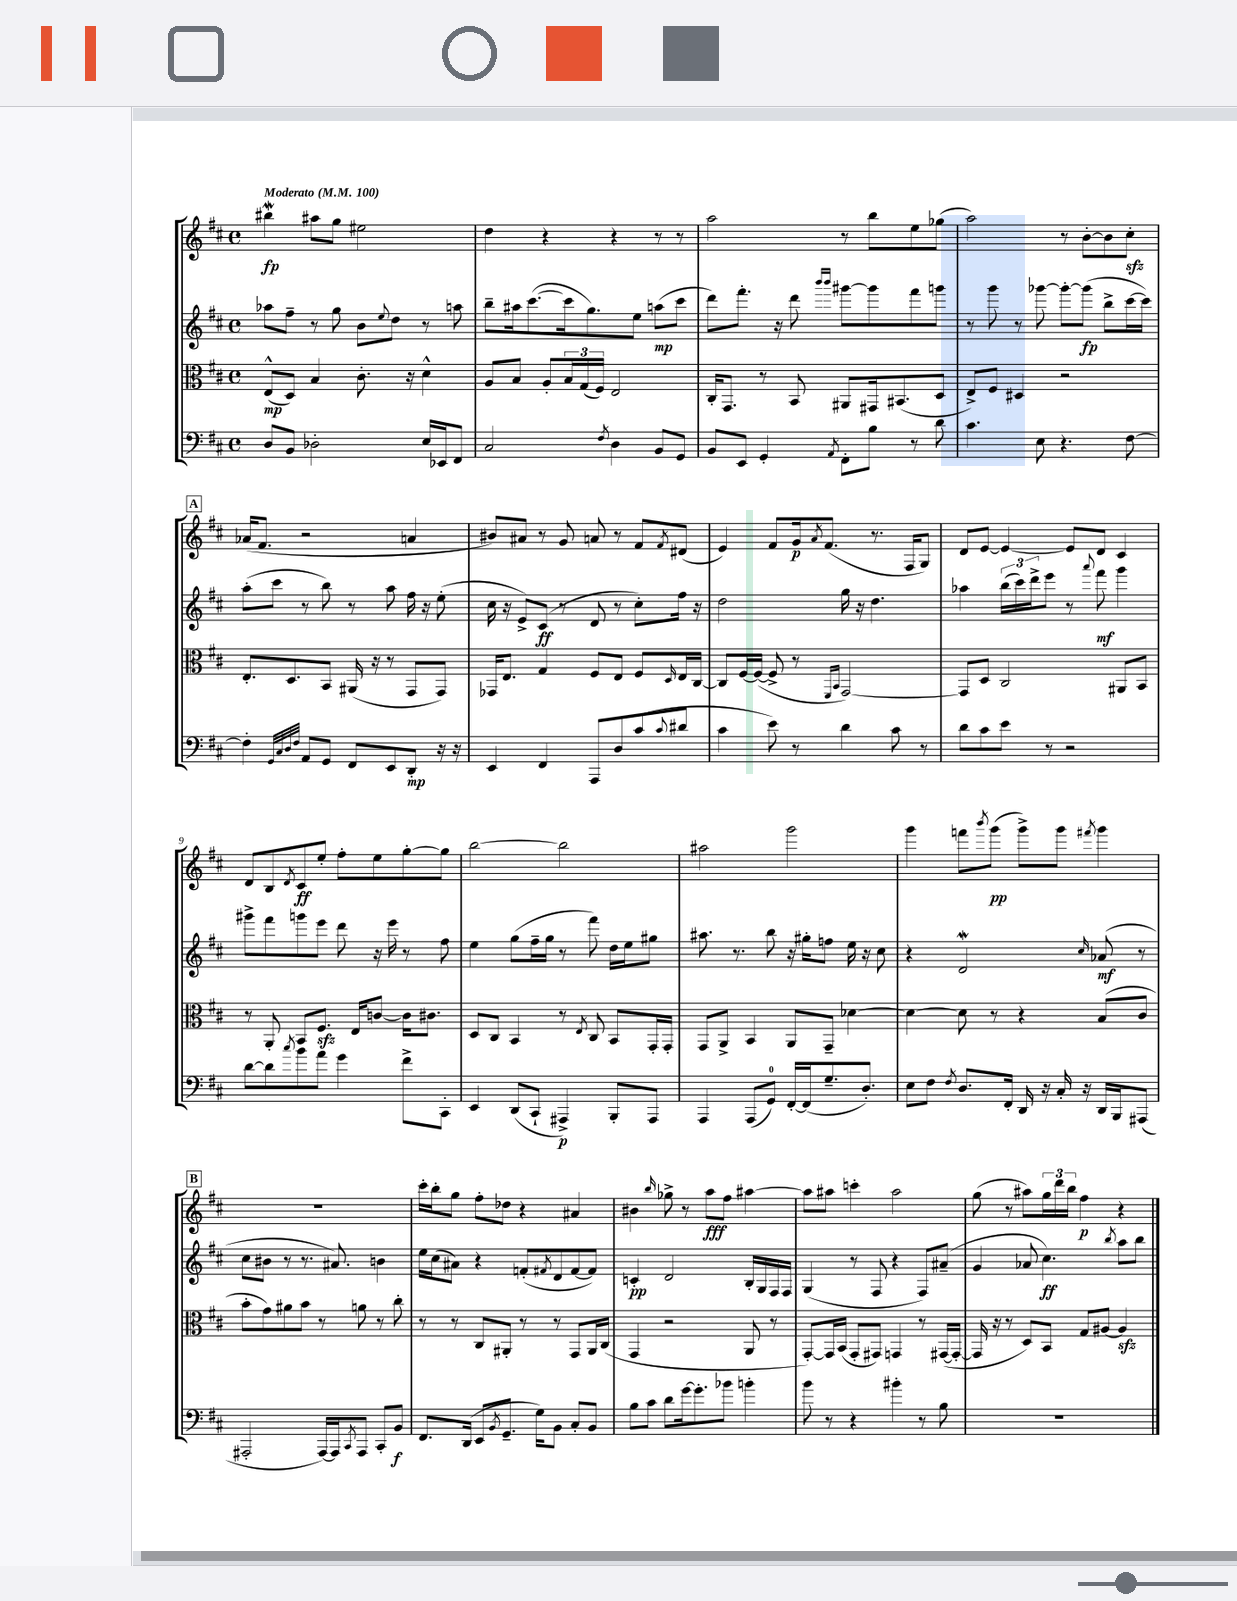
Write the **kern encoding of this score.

**kern	**kern	**kern	**kern
*staff4	*staff3	*staff2	*staff1
*clefF4	*clefC3	*clefG2	*clefG2
*k[f#c#]	*k[f#c#]	*k[f#c#]	*k[f#c#]
*M4/4	*M4/4	*M4/4	*M4/4
*met(c)	*met(c)	*met(c)	*met(c)
*MM100	*MM100	*MM100	*MM100
8D/L	(8E^^/L	8aa-\L	4bb#\
8BB/J	8D/J)	8ff#~\J	.
2D-'\	4B/	8r	8aa#\L
.	.	8gg\	8gg\J
.	8.c#'\	8b\L	2ee#\
.	.	8qqee/	.
.	.	8dd\J	.
.	16r	.	.
16E/LL	4d^^\	8r	.
16EE-/J	.	.	.
8FF#/J	.	8aa\	.
=	=	=	=
2C#/	8A/L	8bb~\L	4dd\
.	8B/J	16aa#\k	.
.	.	([8.ccc#\	.
.	8A'/L	.	4r
.	24B/L	16ccc#\]k	.
.	(24G/	.	.
.	.	8.gg\)	.
.	24F#/JJ)	.	.
8qF#/	.	.	.
4D\	2E/	.	4r
.	.	8ee\J	.
8BB/L	.	(8aa\L	8r
8GG/J	.	8ccc#\J	8r
=	=	=	=
8BB/L	16C#'/LK	8ddd\L)	2aa\
.	8.GG/J	.	.
8EE/J	.	8.fff#'\J	.
4GG'/	8r	.	.
.	.	16r	.
.	8BB/	8ddd\	.
.	.	16qqbbb/LL	.
8qAA/	.	16qqbbb/JJ	.
8FF#'\L	8AA#/L	[8ggg#\L	8r
8B\J	16GG#/k	8ggg#\]	8bb\L
.	(8.BB#/	.	.
8r	.	8fff#\	8ee\
8d\	8D/J	8ggg\J	(8gg-\J
=	=	=	=
4.c#\	8E^/L)	8r	2aa\)
.	8F#/J	8ggg\	.
.	4D#/	8r	.
8E\	.	[8ggg-\	.
4.r	2r	8ggg-'\_L	8r
.	.	(8ggg-\]J	[8b'\L
.	.	8bb^\L	8b\]
[8F#\	.	[16ccc#\L	8cc#'\J
.	.	16ccc#\]JJ)	.
=	=	=	=
4F#'\]	8.E'/L	(8aa'\L	(16a-/LK
.	.	.	8.f#/J
.	.	8ccc#\J	.
.	8.D/	.	.
32qqGG/LLL	.	.	.
32qqC#/	.	.	.
32qqD/	.	.	.
32qqF#/JJJ	.	.	.
8AA/L	.	8r	2r
8GG/J	8BB/J	8bb\)	.
8FF#/L	(16AA#/	8r	.
.	16r	.	.
8EE/	8r	8aa\	.
8DD'/J	8GG/L	16ff#\	4a/
.	.	16r	.
16r	8GG/J)	(8ee'\	.
16r	.	.	.
=	=	=	=
4EE/	16GG-/LK	16cc#\	8b#/L)
.	8.E/J	16r	.
.	.	8e^/L)	8a#/J
4FF#/	4G/	(8c#/J	8r
.	.	8r	8g/
8AAA/L	8F#/L	8d/	8a/
8D/	8E/J	8r	8r
(8c#/	8F#/L	8cc#'\L)	8f#/L
8qqc#/	16qqD/	.	8qf#/
8d#/J	16E/L	16ff#\Jk	(8d#/J
.	[16C#/JJ	16r	.
=	=	=	=
4c#\	8C#/]L	2dd\	4e/)
.	[16F#/L	.	.
.	(16F#/_JJ	.	.
8e\)	8F#^/]	.	8f#/L
8r	8r	.	16g/k
.	.	.	8qa/
.	.	.	(8.f#/J
.	16qqFF#/LL	.	.
.	16qqBB/JJ	.	.
4d\	[2GG/)	16gg\	.
.	.	16r	.
.	.	4.dd\	8.r
8c#\	.	.	.
.	.	.	16F#/LK
8r	.	.	8G/J)
=	=	=	=
8d\L	8GG/]L	4aa-\	8d/L
8c#\	8D/J	.	[8e/J
8e\J	2C#/	(24bb\LL	4e/_
.	.	24ccc#\)	.
.	.	24ddd^\J	.
8r	.	8eee\J	.
2r	.	8r	8e/]L
.	.	8qqaaa/	.
.	.	8fff#\	8d/J
.	8AA#/L	4ggg\	4c#/
.	8BB/J	.	.
=	=	=	=
[8d\L	8r	8ggg#^\L	8d/L
8d\]	8AA'/	8fff#\	8B/
8qcc#/	.	.	8qd/
8b\	8BB/L	8ggg\	8c#/
8a\J	8.F#/J	8eee\J	8ee'/J
4g\	.	8ddd\	8ff#'\L
.	16E/LK	.	.
.	[8c/J	16r	8ee\
.	.	16eee\	.
8f#^\L	16c\]LK	8r	[8gg'\
.	8.c#\J	.	.
8CC#'\J	.	8ff#\	8gg\]J
=	=	=	=
4EE/	8D/L	4ee\	[2bb\
.	8C#/J	.	.
(8DD/L	4BB/	(8gg\L	.
8CC#`/J	.	16ff#~\L	.
.	.	16gg\JJ	.
4AAA#^/)	8r	8r	2bb\]
.	8qE/	.	.
.	8C#/	8fff#\)	.
8BBB'/L	8BB/L	16dd\LL	.
.	.	16ee\J	.
8AAA#/J	16GG'/L	8gg#\J	.
.	16GG'/JJ	.	.
=	=	=	=
4AAA/	8GG/L	8.aa#\	2aa#\
.	8AA^/J	.	.
.	.	8.r	.
(8AAA/L	4BB/	.	.
8GG/J)	.	8bb\	.
[16FF#'/LL	8AA/L	16r	2ggg\
(16FF#/]J	.	16gg#'\LK	.
8.G~/	8GG~/J	8ff\J	.
.	[4d-\	16ee\	.
8.D'/J)	.	16r	.
.	.	8cc#\	.
=	=	=	=
8E\L	4d-\_	4r	4ggg\
8F#\J	.	.	.
8qF#/	.	.	.
8.D/L	8d-\]	2d/	8fff\L
.	.	.	8qbbb/
.	8r	.	(8ggg\J
16FF#'/Jk	.	.	.
16DD/	4r	.	8ggg^\L)
16r	.	.	.
16C#'/	.	.	8ggg\J
16r	.	.	.
.	.	16qqcc#/	8qfff#/
16DD/LL	(8B/L	(8a-/	4ggg\
16BBB/J	.	.	.
(8AAA#/J	8c#/J	8r	.
=	=	=	=
2AAA#'/	8b'\L	8cc#\L	1r
.	8g\)	8b#\J	.
.	8a#\	8r	.
.	8b\J	8.r	.
[16AAA#/LL)	8r	.	.
16AAA#/]J	.	8.a#/)	.
8qCC#/	.	.	.
8AAA#/J	8a\	.	.
8CC#'/L	8r	4b\	.
8BB/J	8cc#'\	.	.
=	=	=	=
8.FF#/L	8r	16ee\LL	16ccc#'\LL
.	.	(16cc#\J	16bb'\J
.	8r	8a#\J)	8gg\J
(16DD/Jk	.	.	.
8EE/L	8C#/L	4r	8ff#'\L
8qBB/	.	.	.
8.GG~/J	8AA#'/J	.	8dd-\J
.	8r	(8f'/L	4r
16G\LK)	.	.	.
.	.	8qf#/	.
8BB\J	8r	8d/	.
8C#'/L	8GG/L	[8f#/	4a#/
8BB/J	16AA#/L	8f#/]J)	.
.	(16C#/JJ	.	.
=	=	=	=
8B\L	4GG/	4c'/	4b#\
8c#\J	.	.	.
.	.	.	16qqbb/
8d\L	2r	2d/	8gg-^\
[16g\k	.	.	8r
8.g'\]	.	.	.
.	.	.	8aa\L
8b-\J	.	.	8ff#\J
4b'\	8AA/	16B'/LL	[4aa#\
.	.	16G/	.
.	8r	16F#/	.
.	.	16F#/JJ	.
=	=	=	=
8b\	[8GG'/L)	(4G/	8aa#\]L
8r	16GG/]L	.	8aa#\J
.	(16BB/JJ	.	.
4r	8GG'/L	8r	4ccc'\
.	8GG#/J)	8F#/	.
4b#'\	4GG/	4r	2aa#\
8r	8r	8F#/L)	.
8B\	([16GG#/LL	(8a#~/J	.
.	16GG#'/_JJ	.	.
=	=	=	=
1r	16GG#/]	4g/	(8gg\
.	16r	.	.
.	8r	.	8r
.	8D/L)	8a-/	8aa#\L)
.	8BB/J	4.cc#\)	24gg\L
.	.	.	24ddd\
.	.	.	24bb\JJ
.	8G/L	.	4ff#\
.	[8A#/J	.	.
.	.	8qbb/	.
.	4A#/]	8aa\L	4r
.	.	8bb\J	.
==	==	==	==
*-	*-	*-	*-
